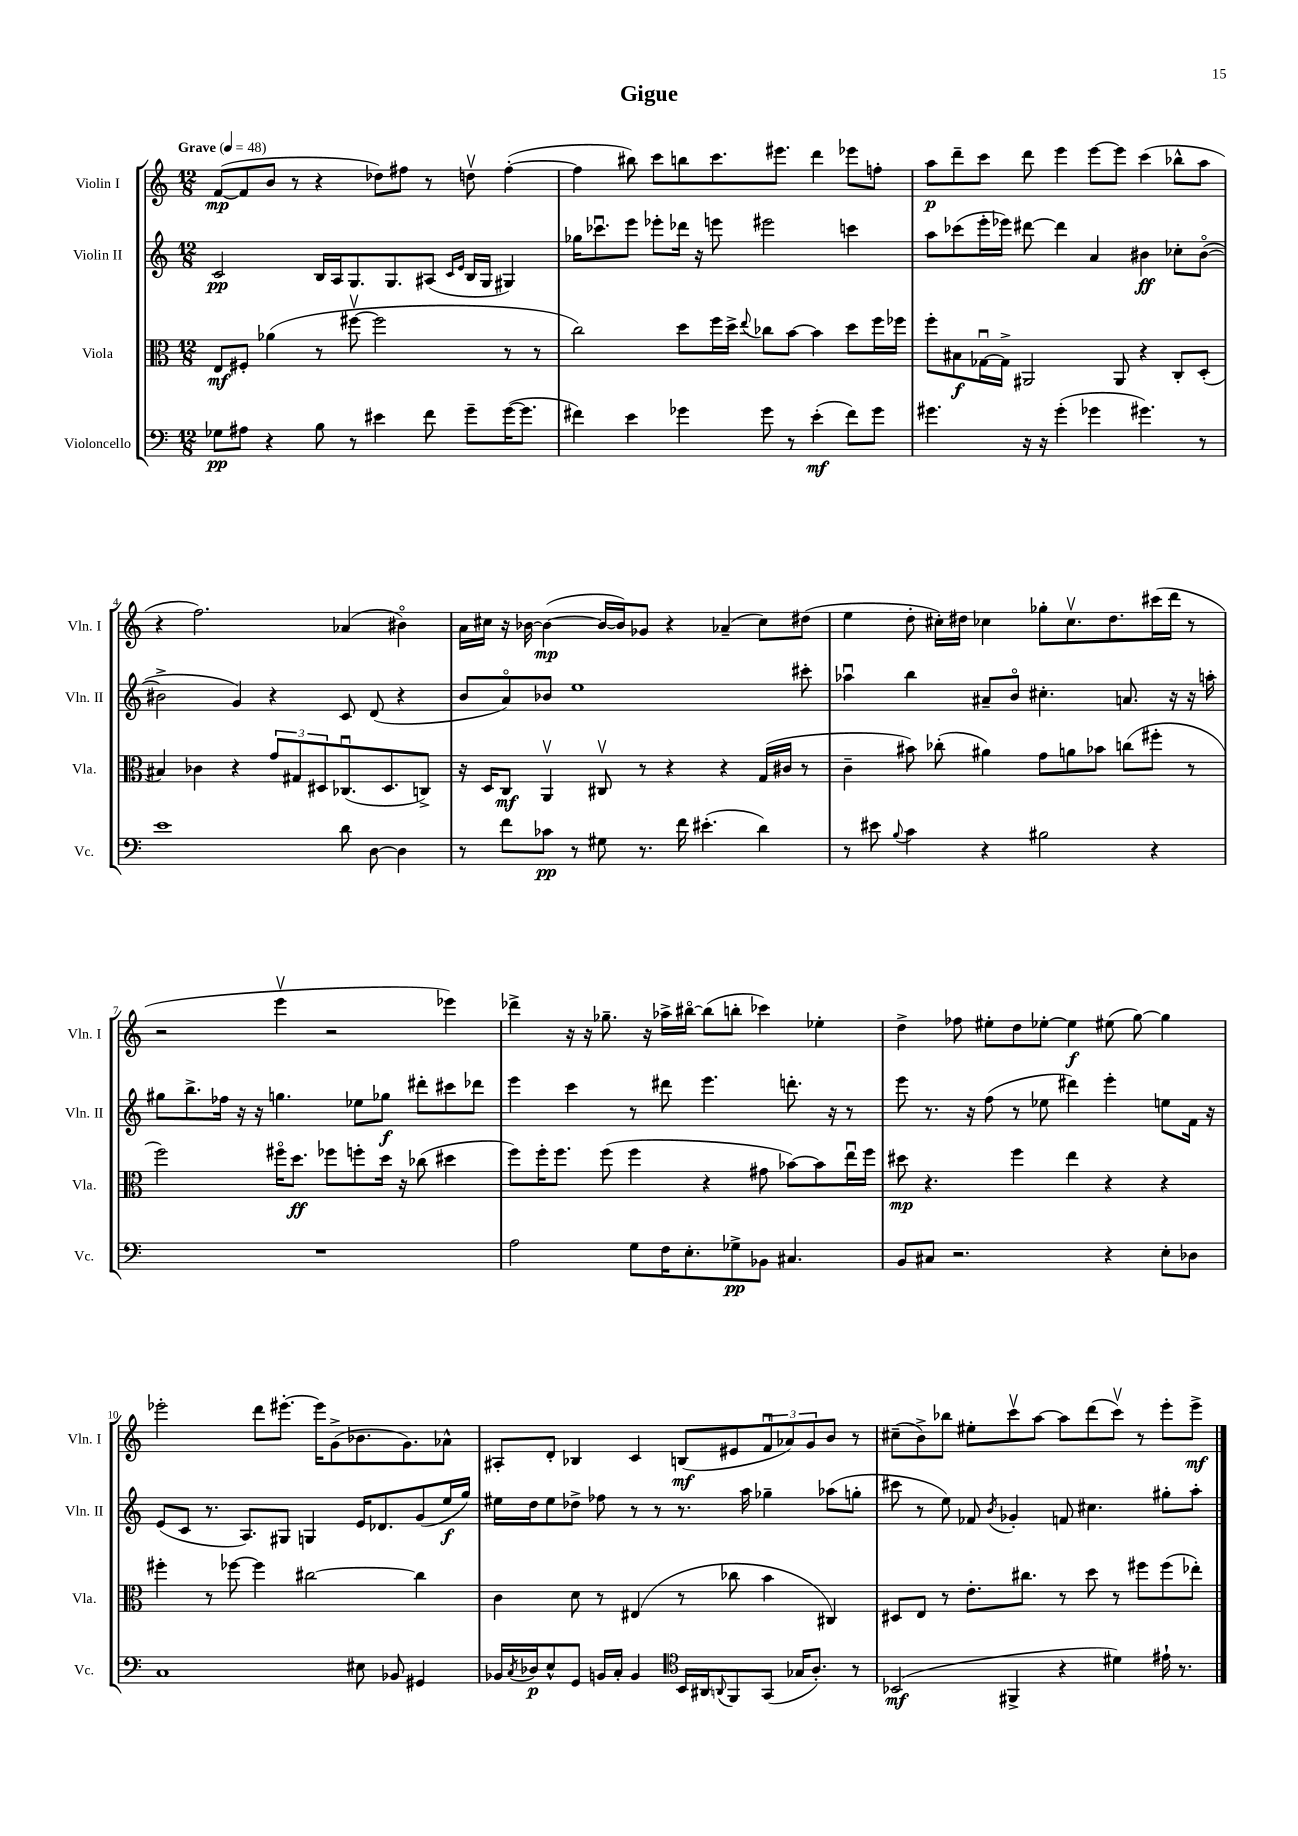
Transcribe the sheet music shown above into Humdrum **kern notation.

**kern	**kern	**kern	**kern
*staff4	*staff3	*staff2	*staff1
*clefF4	*clefC3	*clefG2	*clefG2
*k[]	*k[]	*k[]	*k[]
*M12/8	*M12/8	*M12/8	*M12/8
*MM48	*MM48	*MM48	*MM48
8G-	8E	2c	([8f
8A#	8F#'	.	8f]
4r	(4a-	.	8b
.	.	.	8r
8B	8r	16B	4r
.	.	16A	.
8r	[8ff#v	8.G	.
4e#	2ff#]	.	8dd-)
.	.	8.G	.
.	.	.	8ff#
8f	.	(8A#	8r
.	.	16qqc	.
.	.	16qqe	.
8g~	.	16B	8ddv
.	.	16G	.
([16g	8r	4G#)	([4ff#'
8.g]	.	.	.
.	8r	.	.
=	=	=	=
4f#)	2cc)	16gg-	4ff#]
.	.	8.ccc-u	.
4e	.	8eee	8bb#)
.	.	8eee-'	8ccc
4g-	8dd	16ddd-	8bb
.	.	16r	.
.	16ff	8eee	8.ccc
.	16dd^	.	.
.	8qqee	.	.
8g-	8cc-	2eee#	.
.	.	.	8.eee#
8r	[8b	.	.
(4e'	4b]	.	4ddd
8f#)	8dd	4ccc	8eee-
8g-	16ff	.	8ff'
.	16ff-	.	.
=	=	=	=
4.g#	8ff'	8aa	8aa
.	8B#	(8ccc-	8ddd~
.	[16G-u	16eee'	8ccc
.	16G-^]	16eee-)	.
16r	2AA#	[8ddd#	8ddd
16r	.	.	.
(4g#'	.	4ddd#]	4eee
4g-	.	4a	[8eee
.	8AA#	.	8eee]
4.g#)	4r	4b#	(4ccc
.	8C'	8cc-'	8bb-^^
8r	(8D'	([8b#o	8aa
=	=	=	=
1e	4B#)	2b#^]	4r
.	4c-	.	2.ff)
.	4r	4g)	.
.	12g	4r	.
.	12G#	.	.
.	12D#	.	.
8d	(8.C-u	8c	(4a-
[8D	.	(8d	.
.	8.D#	.	.
4D]	.	4r	4b#o)
.	8C^)	.	.
=	=	=	=
8r	16r	8b	16a
.	16D	.	16cc#
8f	8C	8ao)	16r
.	.	.	[16b-
8c-	4AAv	8b-	(4b-_
8r	.	1ee	.
8G#	8C#v	.	16b-_
.	.	.	16b-])
8.r	8r	.	8g-
.	4r	.	4r
16f	.	.	.
(4.e#'	.	.	.
.	4r	.	(4a-~
4d)	(16G	.	8cc#)
.	16c#	.	.
.	8r	8ccc#'	(8dd#
=	=	=	=
8r	4c~	4aa-u	4ee
8e#	.	.	.
8qqB	.	.	.
4c	8b#)	4bb	8dd'
.	(8cc-'	.	16cc#')
.	.	.	16dd#
4r	4a#)	8a#~	4cc-
.	.	8bo	.
2B#	8g	4.cc#'	8gg-'
.	8a	.	8.cc-v
.	8b-	.	.
.	.	.	8.dd#
.	(8cc	8.a	.
4r	8ff#'	.	(16ccc#
.	.	16r	16ddd
.	8r	16r	8r
.	.	16aa'	.
=	=	=	=
1.r	2ff)	8gg#	2r
.	.	8.bb^	.
.	.	16ff-	.
.	.	16r	.
.	.	16r	.
.	16ff#o	4.gg	4eeev
.	8.dd	.	.
.	8ff-	.	2r
.	8ff'	8ee-	.
.	16dd	8gg-	.
.	16r	.	.
.	(8cc-	8ddd#'	.
.	4dd#	8ccc#	4eee-)
.	.	8ddd-	.
=	=	=	=
2A	8ff)	4eee	4ddd-^
.	16ff'	.	.
.	8.ff	.	.
.	.	4ccc	16r
.	.	.	16r
.	(8ff	.	8.gg-~
8G	4ff	8r	.
.	.	.	16r
16F	.	8ddd#	16aa-^
8.E'	.	.	[16bb#o
.	4r	4.eee	(8bb#]
8G-^	.	.	8bb'
8BB-	8g#	.	4ccc-)
4.C#	[8b-)	8.ddd'	.
.	8b-]	.	4ee-'
.	.	16r	.
.	16eeu	8r	.
.	16ff	.	.
=	=	=	=
8BB	8dd#	8eee	4dd^
8C#	4.r	8.r	.
2.r	.	.	8ff-
.	.	16r	.
.	.	(8ff	8ee#'
.	4ff	8r	8dd
.	.	8ee-	[8ee-'
.	4ee	4ddd#)	4ee-]
4r	4r	4eee'	(8ee#
.	.	.	[8gg)
8E'	4r	8ee	4gg]
8D-	.	16f	.
.	.	16r	.
=	=	=	=
1C	4ff#'	(8e	2eee-'
.	.	8c	.
.	8r	8.r	.
.	[8ff-	.	.
.	.	8.A)	.
.	4ff-]	.	8ddd
.	.	8G#	[8.eee#'
.	[2cc#	4G	.
.	.	.	16eee#]
.	.	.	(8g^
8E#	.	16e	8.b-
.	.	8.d-	.
8BB-	.	.	.
.	.	.	8.g)
4GG#	4cc#]	(8g	.
.	.	16ee	8a-^^
.	.	16gg)	.
=	=	=	=
16BB-	4c	16ee#	8A#'
8qC	.	.	.
16D-	.	16dd	.
8E^^	.	8ee#	8d'
8GG	8d	8dd-^	4B-
16BB	8r	8ff-	.
16C'	.	.	.
4BB	(4E#	8r	4c
.	.	8r	.
*clefC4	*	*	*
16BB	8r	8.r	(8B
16AA#	.	.	.
8qqAA	.	.	.
8FF	8cc-	.	8e#
.	.	16aa	.
(8GG	4b	4gg-~	12fu
.	.	.	12a-)
16G-	.	.	.
.	.	.	12g
8.A')	.	.	.
.	4C#)	(8aa-	8b
8r	.	8gg'	8r
=	=	=	=
(2BB-	8D#	8ccc#	(8cc#~
.	8E	8r	8b^)
.	8r	8ee)	8bb-
.	8.e'	8f-	8ee#'
.	.	8qb	.
4FF#^	.	4g-'	8cccv
.	8.cc#	.	.
.	.	.	[8aa
4r	8r	8f	8aa]
.	8dd	4.cc#	(8ddd
4d#)	8r	.	8cccv)
.	8ff#	.	8r
16e#`	(8ff#	8gg#'	8eee'
8.r	.	.	.
.	8ee-')	8aa'	8eee^
==	==	==	==
*-	*-	*-	*-
